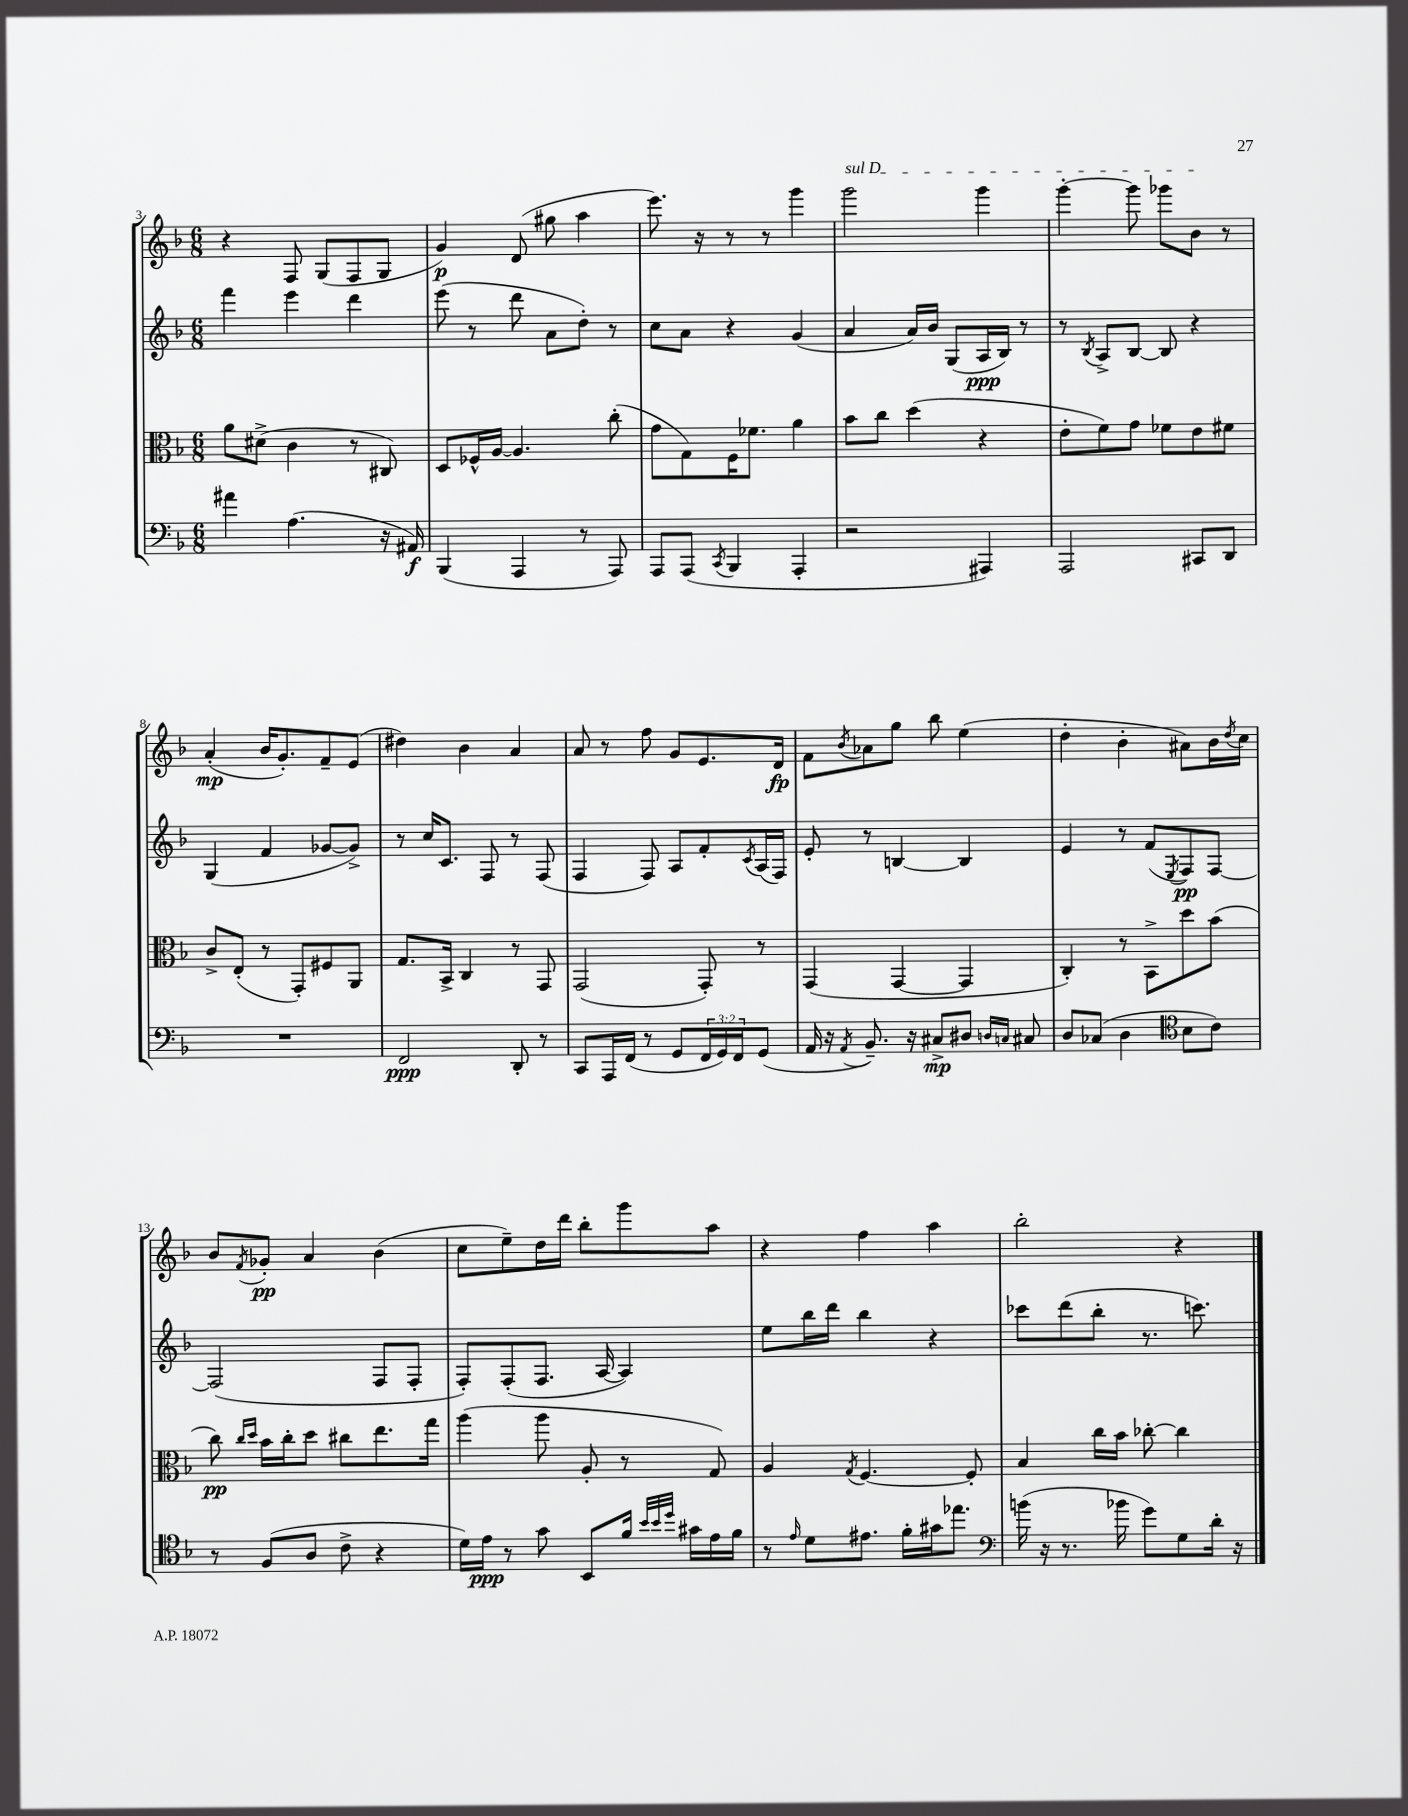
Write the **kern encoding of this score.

**kern	**dynam	**kern	**dynam	**kern	**dynam	**kern	**dynam
*part4	*part4	*part3	*part3	*part2	*part2	*part1	*part1
*staff4	*staff4	*staff3	*staff3	*staff2	*staff2	*staff1	*staff1
*clefF4	*	*clefC3	*	*clefG2	*	*clefG2	*
*k[b-]	*	*k[b-]	*	*k[b-]	*	*k[b-]	*
*M6/8	*	*M6/8	*	*M6/8	*	*M6/8	*
=3	=3	=3	=3	=3	=3	=3	=3
4a#X\	.	8a\L	.	4fff\	.	4r	.
.	.	(8d#X^\J	.	.	.	.	.
(4.A\	.	4c\	.	4eee\	.	8F/	.
.	.	.	.	.	.	(8G/L	.
.	.	8r	.	4ddd\	.	8F/	.
16r	.	8C#X/)	.	.	.	8G/J	.
16AA#X/)	f	.	.	.	.	.	.
=4	=4	=4	=4	=4	=4	=4	=4
(4BBB-/	.	8D/L	.	(8eee\	.	4g/)	p
.	.	16F-X^^/L	.	8r	.	.	.
.	.	[16A/JJ	.	.	.	.	.
4AAA/	.	4.A/]	.	8ddd\	.	(8d/	.
.	.	.	.	8a\L	.	8gg#X\	.
8r	.	.	.	8dd'\J)	.	4aa\	.
8AAA/)	.	(8cc'\	.	8r	.	.	.
=5	=5	=5	=5	=5	=5	=5	=5
8AAA/L	.	8g\L	.	8cc\L	.	8.eee\)	.
(8AAA/J	.	8G\)	.	8a\J	.	.	.
.	.	.	.	.	.	16r	.
8qCC/	.	.	.	.	.	.	.
4BBB-/	.	16F\K	.	4r	.	8r	.
.	.	8.f-X\J	.	.	.	.	.
.	.	.	.	.	.	8r	.
4AAA'/	.	4a\	.	(4g/	.	4ggg\	.
=6	=6	=6	=6	=6	=6	=6	=6
!	!	!	!	!	!	!LO:TX:a:i:t=sul D	!
2r	.	8b-\L	.	4a/	.	2ggg\	.
.	.	8cc\J	.	.	.	.	.
.	.	(4dd\	.	16a/LL)	.	.	.
.	.	.	.	16b-/JJ	.	.	.
.	.	.	.	(8G/L	.	.	.
4AAA#X/)	.	4r	.	16A/L	ppp	4ggg\	.
.	.	.	.	16B-/JJ)	.	.	.
.	.	.	.	8r	.	.	.
=7	=7	=7	=7	=7	=7	=7	=7
2AAA/	.	8e'\L	.	8r	.	[4ggg'\	.
.	.	.	.	8qB-/	.	.	.
.	.	8f\)	.	8A^/L	.	.	.
.	.	8g\J	.	[8B-/J	.	8ggg\]	.
.	.	8f-X\L	.	8B-/]	.	8ggg-X\L	.
8CC#X/L	.	8e\	.	4r	.	8b-\J	.
8DD/J	.	8f#X\J	.	.	.	8r	.
!!LO:LB:g=z
=8	=8	=8	=8	=8	=8	=8	=8
2.r	.	8c^/L	.	(4G/	.	(4a'/	mp
.	.	(8E'/J	.	.	.	.	.
.	.	8r	.	4f/	.	16b-/KL	.
.	.	.	.	.	.	8.g'/)	.
.	.	8GG'/L)	.	.	.	.	.
.	.	8F#X/	.	[8g-X/L	.	8f~/	.
.	.	8AA/J	.	8g-^/J])	.	(8e/J	.
=9	=9	=9	=9	=9	=9	=9	=9
2FF/	ppp	8.G/L	.	8r	.	4dd#X\)	.
.	.	.	.	16cc/KL	.	.	.
.	.	16BB-^/Jk	.	8.c/J	.	.	.
.	.	4C/	.	.	.	4b-\	.
.	.	.	.	8F/	.	.	.
8DD'/	.	8r	.	8r	.	4a/	.
8r	.	8GG/	.	(8F/	.	.	.
=10	=10	=10	=10	=10	=10	=10	=10
8CC/L	.	(2GG/	.	4F/	.	8a/	.
16AAA/L	.	.	.	.	.	8r	.
(16FF/JJ	.	.	.	.	.	.	.
8r	.	.	.	8F/)	.	8ff\	.
8GG/L	.	.	.	8A/L	.	8g/L	.
24FF/L	.	8GG'/)	.	8f'/	.	8.e/	.
24GG/)	.	.	.	.	.	.	.
24FF/J	.	.	.	.	.	.	.
.	.	.	.	8qc/	.	.	.
(8GG/J	.	8r	.	(16A/L	.	.	.
.	.	.	.	16F/JJ)	.	16d/Jk	fp
=11	=11	=11	=11	=11	=11	=11	=11
16AA/	.	(4GG/	.	8e'/	.	8f\L	.
16r	.	.	.	.	.	.	.
8qAA/	.	.	.	.	.	8qb-/	.
8.BB-~/)	.	.	.	8r	.	8a-X\	.
.	.	[4GG/	.	[4Bn/	.	8gg\J	.
16r	.	.	.	.	.	.	.
8C#X^/L	mp	.	.	.	.	8bb-\	.
8D#X/J	.	4GG/]	.	4B/]	.	(4ee\	.
16qqDn/LL	.	.	.	.	.	.	.
16qqCn/JJ	.	.	.	.	.	.	.
8C#X/	.	.	.	.	.	.	.
=12	=12	=12	=12	=12	=12	=12	=12
8D/L	.	4C'/)	.	4e/	.	4dd'\	.
(8C-X/J	.	.	.	.	.	.	.
4D\	.	8r	.	8r	.	4b-'\	.
.	.	8BB-^\L	.	(8f/L	.	.	.
*clefC4	*	*	*	*	*	*	*
.	.	.	.	8qE/	.	.	.
8B-\L	.	8dd\	.	8F/)	pp	8a#X\L)	.
8c\J)	.	(8b-\J	.	[8F/J	.	16b-\L	.
.	.	.	.	.	.	8qdd/	.
.	.	.	.	.	.	16cc\JJ	.
!!LO:LB:g=z
=13	=13	=13	=13	=13	=13	=13	=13
8r	.	8cc\)	pp	(2F/]	.	8b-/L	.
.	.	16qqcc/LL	.	.	.	.	.
.	.	16qqdd/JJ	.	.	.	8qf/	.
(8F/L	.	16b-\LL	.	.	.	8g-X'/J	pp
.	.	16cc'\J	.	.	.	.	.
8A/J	.	8dd\J	.	.	.	4a/	.
8c^\	.	8cc#X\L	.	.	.	.	.
4r	.	8.ee\	.	8F/L	.	(4b-\	.
.	.	.	.	8F'/J	.	.	.
.	.	16gg\Jk	.	.	.	.	.
=14	=14	=14	=14	=14	=14	=14	=14
16d\LL)	.	(4aa\	.	8F'/L)	.	8cc\L	.
16e\JJ	ppp	.	.	.	.	.	.
8r	.	.	.	(8F'/	.	8ee~\)	.
8g\	.	8aa\	.	8.F/J	.	16dd\L	.
.	.	.	.	.	.	16ddd\JJ	.
8BB-/L	.	8A'/	.	.	.	8bb-'\L	.
.	.	.	.	[16A/	.	.	.
16f/Jk	.	8r	.	4A/])	.	8ggg\	.
32qqb-/LLL	.	.	.	.	.	.	.
32qqb-/	.	.	.	.	.	.	.
32qqdd/JJJ	.	.	.	.	.	.	.
16g#X\LL	.	.	.	.	.	.	.
16e\	.	8G/)	.	.	.	8aa\J	.
16f\JJ	.	.	.	.	.	.	.
=15	=15	=15	=15	=15	=15	=15	=15
8r	.	4A/	.	8ee\L	.	4r	.
16qqe/	.	.	.	.	.	.	.
8d\L	.	.	.	16bb-\L	.	.	.
.	.	.	.	16ddd\JJ	.	.	.
.	.	8qG/	.	.	.	.	.
8.e#X\J	.	[4.F/	.	4bb-\	.	4ff\	.
16f'\LL	.	.	.	.	.	.	.
16g#X\J	.	.	.	4r	.	4aa\	.
8.ee-X\J	.	.	.	.	.	.	.
.	.	8F'/]	.	.	.	.	.
=16	=16	=16	=16	=16	=16	=16	=16
*clefF4	*	*	*	*	*	*	*
(16bn\	.	4B-/	.	8ccc-X\L	.	2bb-'\	.
16r	.	.	.	.	.	.	.
8.r	.	.	.	(8ddd\	.	.	.
.	.	16cc\LL	.	8bb-'\J	.	.	.
16b-X\	.	16b-\JJ	.	.	.	.	.
8g\L)	.	[8cc-X'\	.	8.r	.	.	.
8G\	.	4cc-\]	.	.	.	4r	.
.	.	.	.	8.cccn\)	.	.	.
16d'\Jk	.	.	.	.	.	.	.
16r	.	.	.	.	.	.	.
==	==	==	==	==	==	==	==
*-	*-	*-	*-	*-	*-	*-	*-
